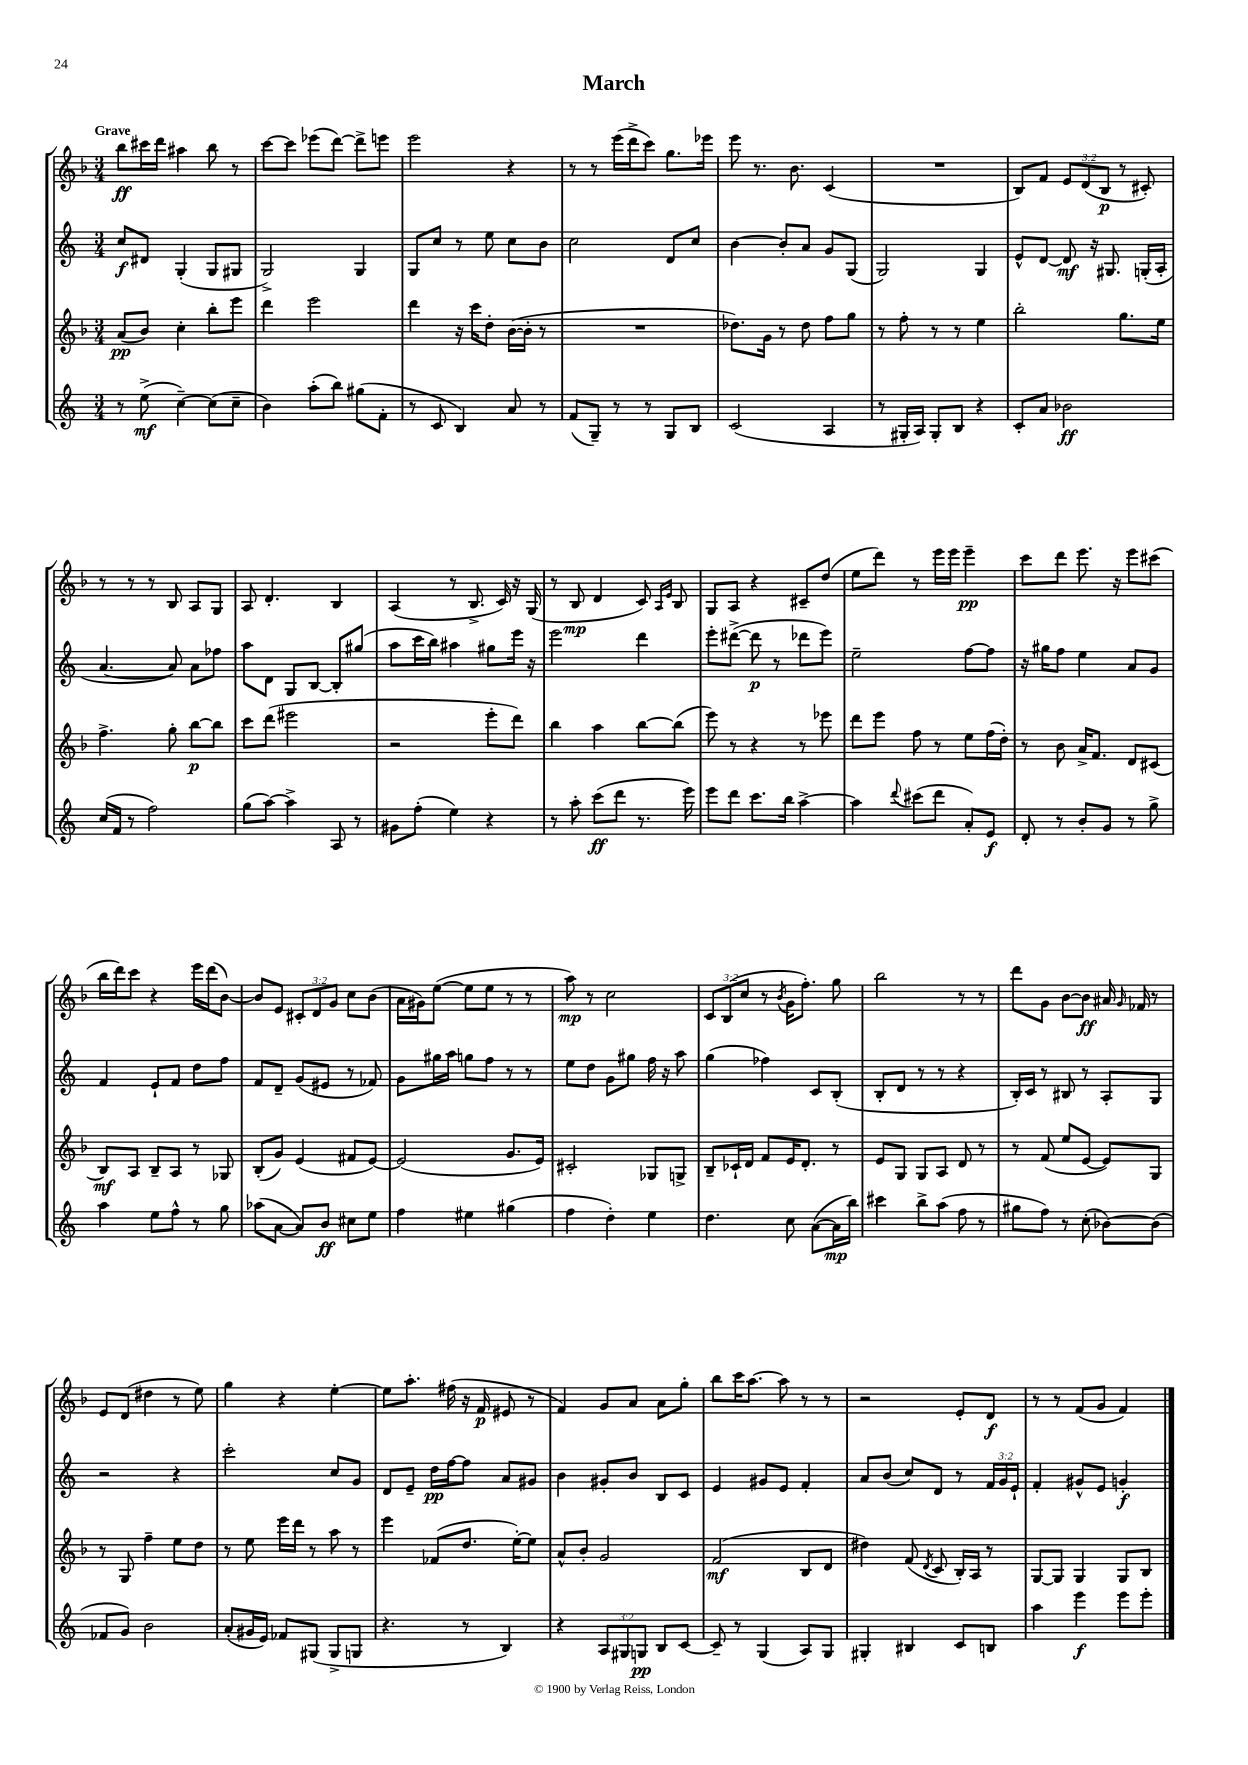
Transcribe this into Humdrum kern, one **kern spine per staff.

**kern	**kern	**kern	**kern
*staff4	*staff3	*staff2	*staff1
*clefG2	*clefG2	*clefG2	*clefG2
*k[]	*k[b-]	*k[]	*k[b-]
*M3/4	*M3/4	*M3/4	*M3/4
8r	(8a/L	8cc/L	8bb-\L
(8ee^\	8b-/J)	8d#/J	16ccc#\L
.	.	.	16ddd\JJ
[4cc~\)	4cc'\	(4G'/	4aa#\
(8cc\]L	8bb-'\L	8G/L	8bb-\
8cc~\J	8eee\J	8G#/J	8r
=	=	=	=
4b\)	4ddd\	2G^/)	[8ccc\L
.	.	.	8ccc\]J
(8aa'\L	2eee\	.	(8eee-\L
8bb\J)	.	.	[8ddd\J)
(8gg#\L	.	4G/	8ddd^\]L
8f'\J	.	.	8eee\J
=	=	=	=
8r	4ddd\	8G/L	2eee\
8c/	.	8cc/J	.
4B/)	16r	8r	.
.	16ccc\LK	.	.
.	8dd'\J	8ee\	.
8a/	([16b-\LL	8cc\L	4r
.	16b-'\]JJ	.	.
8r	8r	8b\J	.
=	=	=	=
(8f/L	2.r	2cc\	8r
8G~/J)	.	.	8r
8r	.	.	(16eee\LL
.	.	.	16ddd^\J
8r	.	.	8ccc\J)
8G/L	.	8d/L	8.gg\L
8B/J	.	8cc/J	.
.	.	.	16eee-\Jk
=	=	=	=
(2c/	8.dd-\L)	[4b\	8eee\
.	.	.	8.r
.	16g\Jk	.	.
.	8r	8b'/]L	.
.	.	.	8.b-\
.	8dd-\	8a/J	.
4A/	8ff\L	8g/L	(4c/
.	8gg\J	(8G/J	.
=	=	=	=
8r	8r	2G/)	2.r
16G#'/LL	8ff'\	.	.
16A/JJ)	.	.	.
8G#'/L	8r	.	.
8B/J	8r	.	.
4r	4ee\	4G/	.
=	=	=	=
8c'/L	2bb-'\	8e^^/L	8B-/L)
8a/J	.	[8d/J	8f/J
2b-\	.	8d/]	12e/L
.	.	.	(12d/
.	.	16r	.
.	.	.	12B-/J
.	.	8.G#/	.
.	8.gg\L	.	8r
.	.	(16G'/LL	8c#'/)
.	16ee\Jk	16A'/JJ	.
=	=	=	=
(16cc/LL	4.ff^\	[4.a/	8r
16f/JJ	.	.	.
8r	.	.	8r
2ff\)	.	.	8r
.	8gg'\	8a/])	8B-/
.	[8bb-\L	8a\L	8A/L
.	8bb-\]J	8ff-\J	8G/J
=	=	=	=
(8gg\L	8ccc\L	8aa\L	8A/
[8aa\J)	(8ddd\J	8d\J	4.d'/
4aa^\]	2eee#\	8G/L	.
.	.	[8B/J	.
8A/	.	8B'/]L	4B-/
8r	.	(8gg#/J	.
=	=	=	=
8g#\L	2r	8aa\L	(4A/
(8ff'\J	.	16ccc\L	.
.	.	16bb\JJ)	.
4ee\)	.	4aa#\	8r
.	.	.	8.B-^/
4r	8eee'\L	8gg#\L	.
.	.	.	16c/)
.	8ddd\J)	16eee\Jk	16r
.	.	16r	(16G/
=	=	=	=
8r	4bb-\	2eee\	8r
8aa'\	.	.	8B-/
(8ccc\L	4aa\	.	4d/
8ddd\J	.	.	.
8.r	[8bb-\L	4ddd\	8c/)
.	.	.	16qqA/LL
.	.	.	16qqe/JJ
.	(8bb-\]J	.	8B-/
16eee\)	.	.	.
=	=	=	=
8eee\L	8eee\)	8eee'\L	8G/L
8ddd\J	8r	([8ddd#^\J	8A/J
8.ccc\L	4r	8ddd#\]	4r
.	.	8r	.
16bb\Jk	.	.	.
[4aa^\	8r	8ddd-\L	8c#~/L
.	8eee-\	8eee\J)	(8dd/J
=	=	=	=
4aa\]	8ddd\L	2ee~\	8ee\L
.	8eee\J	.	8ddd\J)
8qqddd/	.	.	.
(8ccc#\L	8ff\	.	8r
8ddd\J	8r	.	16eee\LL
.	.	.	16eee\JJ
8a'/L)	8ee\L	[8ff\L	4eee~\
8e/J	(16ff\L	8ff\]J	.
.	16dd'\JJ)	.	.
=	=	=	=
8d'/	8r	16r	8ccc\L
.	.	16gg#\LK	.
8r	8b-\	8ff\J	8ddd\J
8b'/L	16a^/LK	4ee\	8.eee\
.	8.f/J	.	.
8g/J	.	.	.
.	.	.	16r
8r	8d/L	8a/L	8eee\L
8gg^\	(8c#/J	8g/J	(8ccc#\J
=	=	=	=
4aa\	8B-/L)	4f/	16bb-\LL
.	.	.	16ddd\J)
.	8A/J	.	8ccc\J
8ee\L	8B-~/L	8e`/L	4r
8ff^^\J	8A/J	8f/J	.
8r	8r	8dd\L	16eee\LL
.	.	.	(16ddd\J
8gg\	8G-/	8ff\J	[8b-\J)
=	=	=	=
(8aa-\L	(8B-'/L	8f/L	8b-/]L
[8a\J	8g/J)	8d~/J	8e/J
8a/]L)	(4e/	(8g/L	12c#'/L
.	.	.	12d/
8b/J	.	8e#/J	.
.	.	.	12g/J
8cc#\L	8f#/L	8r	8cc\L
8ee\J	[8e/J)	8f-/)	(8b-\J
=	=	=	=
4ff\	(2e/]	8g\L	16a\LL
.	.	.	16g#\J)
.	.	16gg#\L	([8ee\J
.	.	16aa\JJ	.
4ee#\	.	8gg\L	8ee\]L
.	.	8ff\J	8ee\J
(4gg#\	8.g/L	8r	8r
.	.	8r	8r
.	16e/Jk)	.	.
=	=	=	=
4ff\	2c#'/	8ee\L	8aa\)
.	.	8dd\J	8r
4dd'\)	.	8g\L	2cc\
.	.	8gg#\J	.
4ee\	8G-/L	16ff\	.
.	.	16r	.
.	8G^/J	8aa\	.
=	=	=	=
4.dd\	8B-~/L	(4gg\	12c/L
.	.	.	(12B-/
.	16c-`/L	.	.
.	.	.	12cc/J
.	16d/JJ	.	.
.	8f/L	4ff-\)	8r
.	.	.	8qb-/
8cc\	16e/K	.	16g\LK
.	8.d'/J	.	8.ff'\J)
([8a\L	.	8c/L	.
16a\]L	8r	(8B'/J	8gg\
16bb\JJ)	.	.	.
=	=	=	=
4ccc#\	8e/L	8B'/L	2bb-\
.	8G/J	8d/J	.
8bb^\L	8G/L	8r	.
(8aa\J	8A/J	8r	.
8ff\	8d/	4r	8r
8r	8r	.	8r
=	=	=	=
8gg#\L	8r	16B'/LL)	8ddd\L
.	.	16c/JJ	.
8ff\J)	(8f/	8r	8g\J
8r	8ee/L	8B#/	[8b-\L
(8cc'\	[8e/J	8r	8b-\]J
[8b-\L)	8e/]L)	8A'/L	16a#/
.	.	.	16qqg/
.	.	.	16f-/
(8b-\]J	8G/J	8G/J	8r
=	=	=	=
8f-/L	8r	2r	8e/L
8g/J)	8G/	.	(8d/J
2b\	4ff~\	.	4dd#\
.	8ee\L	4r	8r
.	8dd\J	.	8ee\)
=	=	=	=
(8a'/L	8r	2ccc'\	4gg\
16g#/L	8ee\	.	.
16e/JJ)	.	.	.
8f-/L	16eee\LL	.	4r
.	16ddd\JJ	.	.
(8G#/J	8r	.	.
8G#^/L	8aa\	8cc/L	[4ee'\
8G/J	8r	8g/J	.
=	=	=	=
4.r	4eee\	8d/L	8ee\]L
.	.	8e~/J	8.aa'\J
.	(8f-/L	16dd\LL	.
.	.	[16ff\J	(16ff#\
8r	8.dd/J	8ff\]J	16r
.	.	.	16f/
4B/)	.	8a/L	8e#/
.	[16ee'\LK)	.	.
.	8ee\]J	8g#/J	8r
=	=	=	=
4r	8a^^/L	4b\	4f/)
.	8b-'/J	.	.
12A/L	2g/	8g#'/L	8g/L
12G#/	.	.	.
.	.	8b/J	8a/J
12G/J	.	.	.
8B/L	.	8B/L	8a\L
[8c/J	.	8c/J	8gg'\J
=	=	=	=
8c~/]	(2f/	4e/	8bb-\L
8r	.	.	16ccc\K
.	.	.	[8.aa\J
(4G/	.	8g#/L	.
.	.	8e/J	8aa\]
8A/L)	8B-/L	4f'/	8r
8G/J	8d/J	.	8r
=	=	=	=
4G#'/	4dd#\)	8a/L	2r
.	.	(8b/J	.
4B#/	(8f/	8cc/L)	.
.	8qd/	.	.
.	8c/	8d/J	.
8c/L	16B-'/LL)	8r	8e'/L
.	16A/JJ	.	.
8B/J	8r	24f/LL	8d/J
.	.	24g/	.
.	.	24e`/JJ	.
=	=	=	=
4aa\	[8G/L	4f'/	8r
.	8G/]J	.	8r
4eee\	4G/	8g#^^/L	(8f/L
.	.	8e/J	8g/J
8eee\L	8G/L	4g'/	4f/)
8eee'\J	8B-/J	.	.
==	==	==	==
*-	*-	*-	*-
